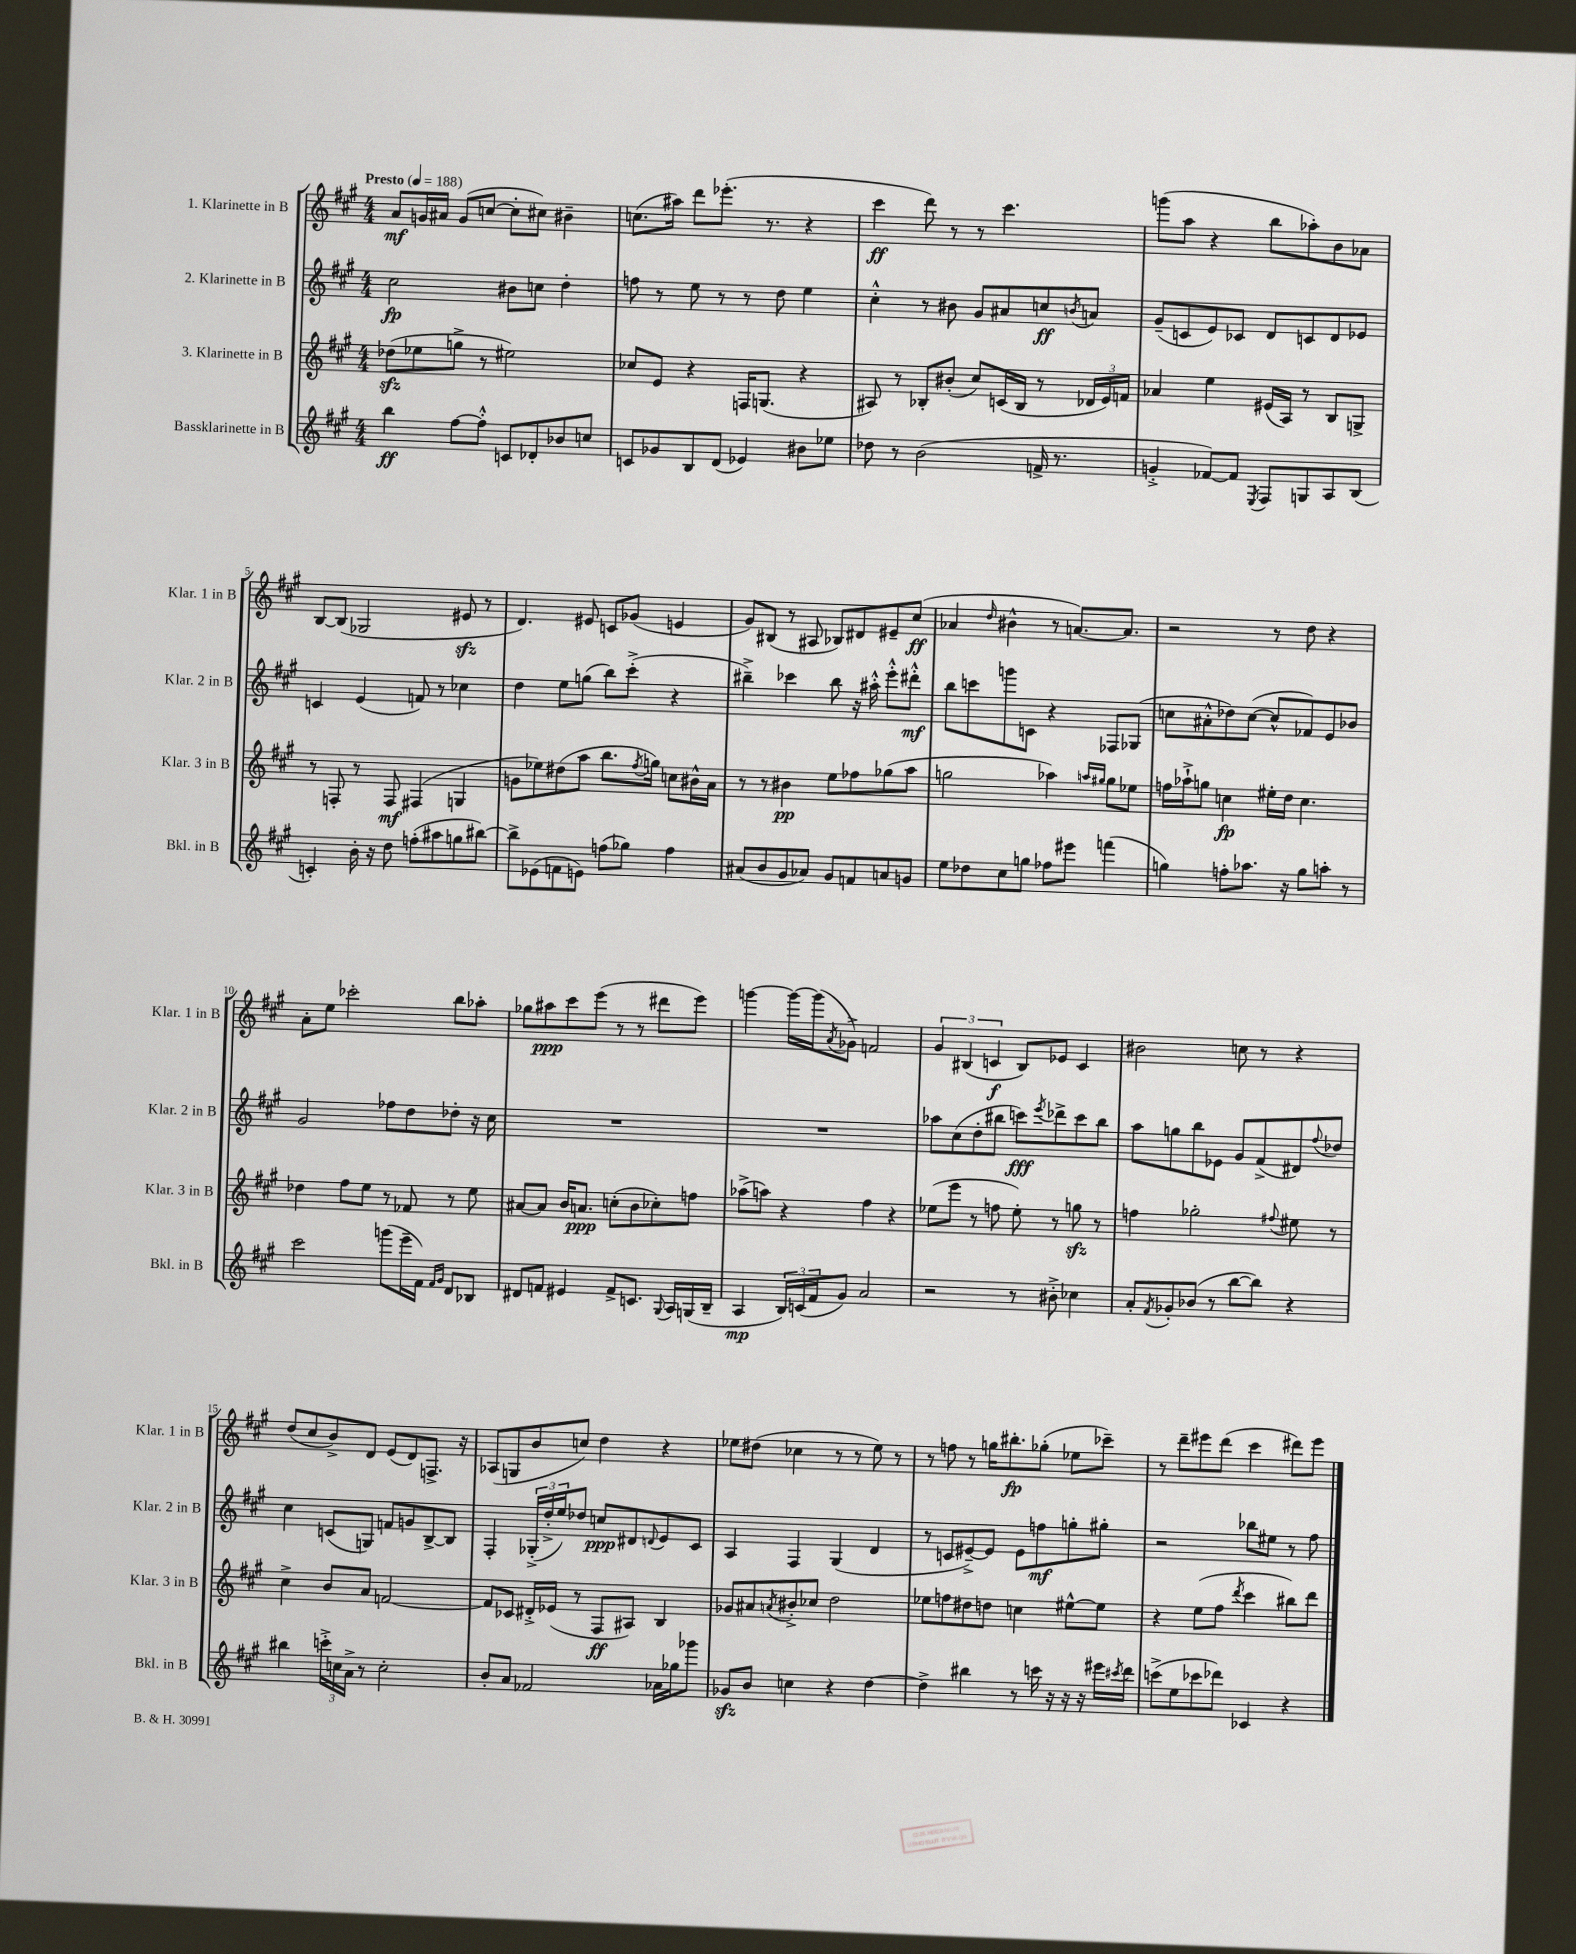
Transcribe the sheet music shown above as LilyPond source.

<<
\new StaffGroup <<
\new Staff = "s0" \with { instrumentName = "1. Klarinette in B" shortInstrumentName = "Klar. 1 in B" } {
    \clef treble \key a \major \numericTimeSignature \time 4/4 \tempo "Presto" 4 = 188
    a'8\mf g'16 ais'16 g'8( c''8~ c''8-. cis''8) bis'4-- |
    c''8.( ais''16) d'''8 ees'''8.-.( r8. r4 |
    cis'''4\ff d'''8) r8 r8 cis'''4. |
    g'''8( a''8 r4 b''8 aes''8-.) b'8 aes'8 |
    b8~ b8( ges2 eis'8\sfz r8 |
    d'4.) eis'8 c'8 ges'8( e'4 |
    gis'8) bis8( r8 ais8 bes8) dis'8 eis'8-- cis''8\ff( |
    aes'4 \grace { d''16 } bis'4-^ r8 a'8.~) a'8. |
    r2 r8 d''8 r4 |
    a'8-. e''8 ces'''2-. b''8 aes''8-. |
    ges''8 ais''8\ppp cis'''8 e'''8( r8 r8 dis'''8 e'''8) |
    g'''4~ g'''16~ g'''16( \acciaccatura { a'8 } ges'8->) f'2 |
    \tuplet 3/2 { gis'4 bis4( c'4\f } bis8) ees'8 c'4 |
    bis'2 c''8 r8 r4 |
    d''8( cis''8 b'8->) d'8 e'8( d'8) f8.-> r16 |
    aes8( g8 b'8 c''8) d''4 r4 |
    ees''8 dis''8( ces''4 r8 r8 ees''8) r8 |
    r8 f''8 r8 g''16 bis''8.-.\fp ges''8-.( ees''8 ces'''8--) |
    r8 d'''8-- eis'''8 d'''8( cis'''4 dis'''8) eis'''8 \bar "|." |
}
\new Staff = "s1" \with { instrumentName = "2. Klarinette in B" shortInstrumentName = "Klar. 2 in B" } {
    \clef treble \key a \major \numericTimeSignature \time 4/4
    cis''2\fp bis'8 c''8 d''4-. |
    f''8 r8 e''8 r8 r8 d''8 e''4 |
    cis''4-.-^ r8 bis'8 gis'8 ais'8 c''8\ff \acciaccatura { b'8 } a'8 |
    gis'8--( c'8 e'8) ces'8 d'8 c'8 d'8 ees'8 |
    c'4 e'4( f'8) r8 ces''4 |
    d''4 e''8 g''8( b''8) cis'''8-.->( r4 |
    bis''4--->) ces'''4 bis''8 r16 ais''16-.-^ e'''8-.-^ dis'''8-.-^\mf |
    b''8 c'''8 g'''8 c'8 r4 fes8 ges8( |
    c''8 ais'8-.-^ des''8) c''8~( c''8-^ fes'8) e'8 bes'8 |
    gis'2 fes''8 d''8 des''8-. r16 cis''16 |
    R1 |
    R1 |
    aes''8 cis''8( d''8-. bis''8 c'''8\fff) \acciaccatura { e'''8 } des'''8-> c'''8 bis''8 |
    a''8 g''8 b''8 ees'8 gis'8 fis'8->( dis'8) \appoggiatura { fis''8 } des''8 |
    cis''4 c'8( g8) f'8 g'8 b8~-> b8 |
    fis4-. \tuplet 3/2 { ges16-.->( d''16-.-> e''16) } des''8 c''8\ppp dis'8 \appoggiatura { d'8 } e'8 cis'8 |
    a4 fis4 gis4( d'4 |
    r8 c'8 eis'8~--->) eis'8 eis'8 f''8\mf g''8-. gis''8-. |
    r2 bes''8 eis''8 r8 fis''8 \bar "|." |
}
\new Staff = "s2" \with { instrumentName = "3. Klarinette in B" shortInstrumentName = "Klar. 3 in B" } {
    \clef treble \key a \major \numericTimeSignature \time 4/4
    des''8\sfz( ees''8 g''8-> r8 eis''2) |
    ces''8 e'8 r4 f16 g8.( r4 |
    ais8) r8 bes8-. bis'8-.( cis''8) c'16( bes16 r8 \tuplet 3/2 { des'16 e'16) f'16 } |
    aes'4 e''4 eis'16( a16) r8 b8 g8-> |
    r8 f8-. r8 f8\mf fis4( g4 |
    g'8 ees''8) dis''8( a''8 b''8. \acciaccatura { fis''8 } g''16) c''8 bis'16-^ a'16 |
    r8 r8 bis'4\pp e''8 fes''8 ges''8( a''8 |
    g''2 aes''4) \grace { a''16 gis''16 } gis''8 ees''8 |
    f''16 aes''16-!-> g''8 c''4\fp eis''16-. d''16 c''4. |
    des''4 fis''8 e''8 r8 fes'8 r8 e''8 |
    ais'8~ ais'8 b'16 a'8.\ppp c''8-.( b'8 ces''8-.) f''8 |
    aes''8->( a''8) r4 fis''4 r4 |
    ees''8( e'''8 r8 f''8 ees''8-.) r8 g''8\sfz r8 |
    f''4 ges''2-. \appoggiatura { fis''8 } eis''8 r8 |
    cis''4-> b'8 a'8 f'2~ |
    f'8 ces'8 dis'16-.-> ees'16( r8 fis8\ff ais8) b4 |
    ges'8 ais'8 \acciaccatura { a'8 } bis'8-.-> ces''8 d''2 |
    ees''8 f''8 dis''8 d''8 c''4 eis''8~-^ eis''8 |
    r4 e''8( fis''8 \acciaccatura { d'''8 } cis'''4 bis''8) d'''8 \bar "|." |
}
\new Staff = "s3" \with { instrumentName = "Bassklarinette in B" shortInstrumentName = "Bkl. in B" } {
    \clef treble \key a \major \numericTimeSignature \time 4/4
    b''4\ff fis''8~ fis''8-.-^ c'8 des'8-. bes'8 c''8 |
    c'8 ges'8 b8 d'8( ees'4) bis'8 ees''8 |
    des''8 r8 b'2( f'16-> r8. |
    g'4-.-> fes'8~) fes'8 \acciaccatura { e8 } fis8 g8 a8 b8( |
    c'4-.) b'16-. r16 d''8 f''8-.( ais''8 g''8 bis''8~) |
    bis''8-> ees'8( f'8 e'8) f''8( ges''8) f''4 |
    ais'8( b'8 gis'8 aes'8) gis'8 f'8 a'8 g'8 |
    e''8 des''8 cis''8 g''8 fes''8 eis'''8 f'''4( |
    g''4) f''8-. aes''8. r16 g''8 a''8-. r8 |
    cis'''2 g'''8( e'''16-- fis'16) \grace { fis'16 gis'16 } d'8 bes8 |
    dis'8 f'8 eis'4 f'8-> c'8. \appoggiatura { gis8 } a16 g16( b16-- |
    a4\mp \tuplet 3/2 { b16) c'16( fis'16 } gis'8) a'2 |
    r2 r8 bis'8-.-> ces''4 |
    a'8-. \acciaccatura { fis'8 } ges'8-. bes'8( r8 b''8~ b''8) r4 |
    bis''4 \tuplet 3/2 { c'''16-.-> c''16 a'16-> } r8 c''2-. |
    b'8-. a'8 fes'2 aes'16 ges''16 ges'''8 |
    ges'8\sfz b'8 c''4 r4 d''4~ |
    d''4-> bis''4 r8 c'''16 r16 r16 r16 eis'''16 \acciaccatura { cis'''8 } d'''16 |
    c'''8->( e''8 ces'''8 des'''8) ces'4 r4 \bar "|." |
}
>>
>>
